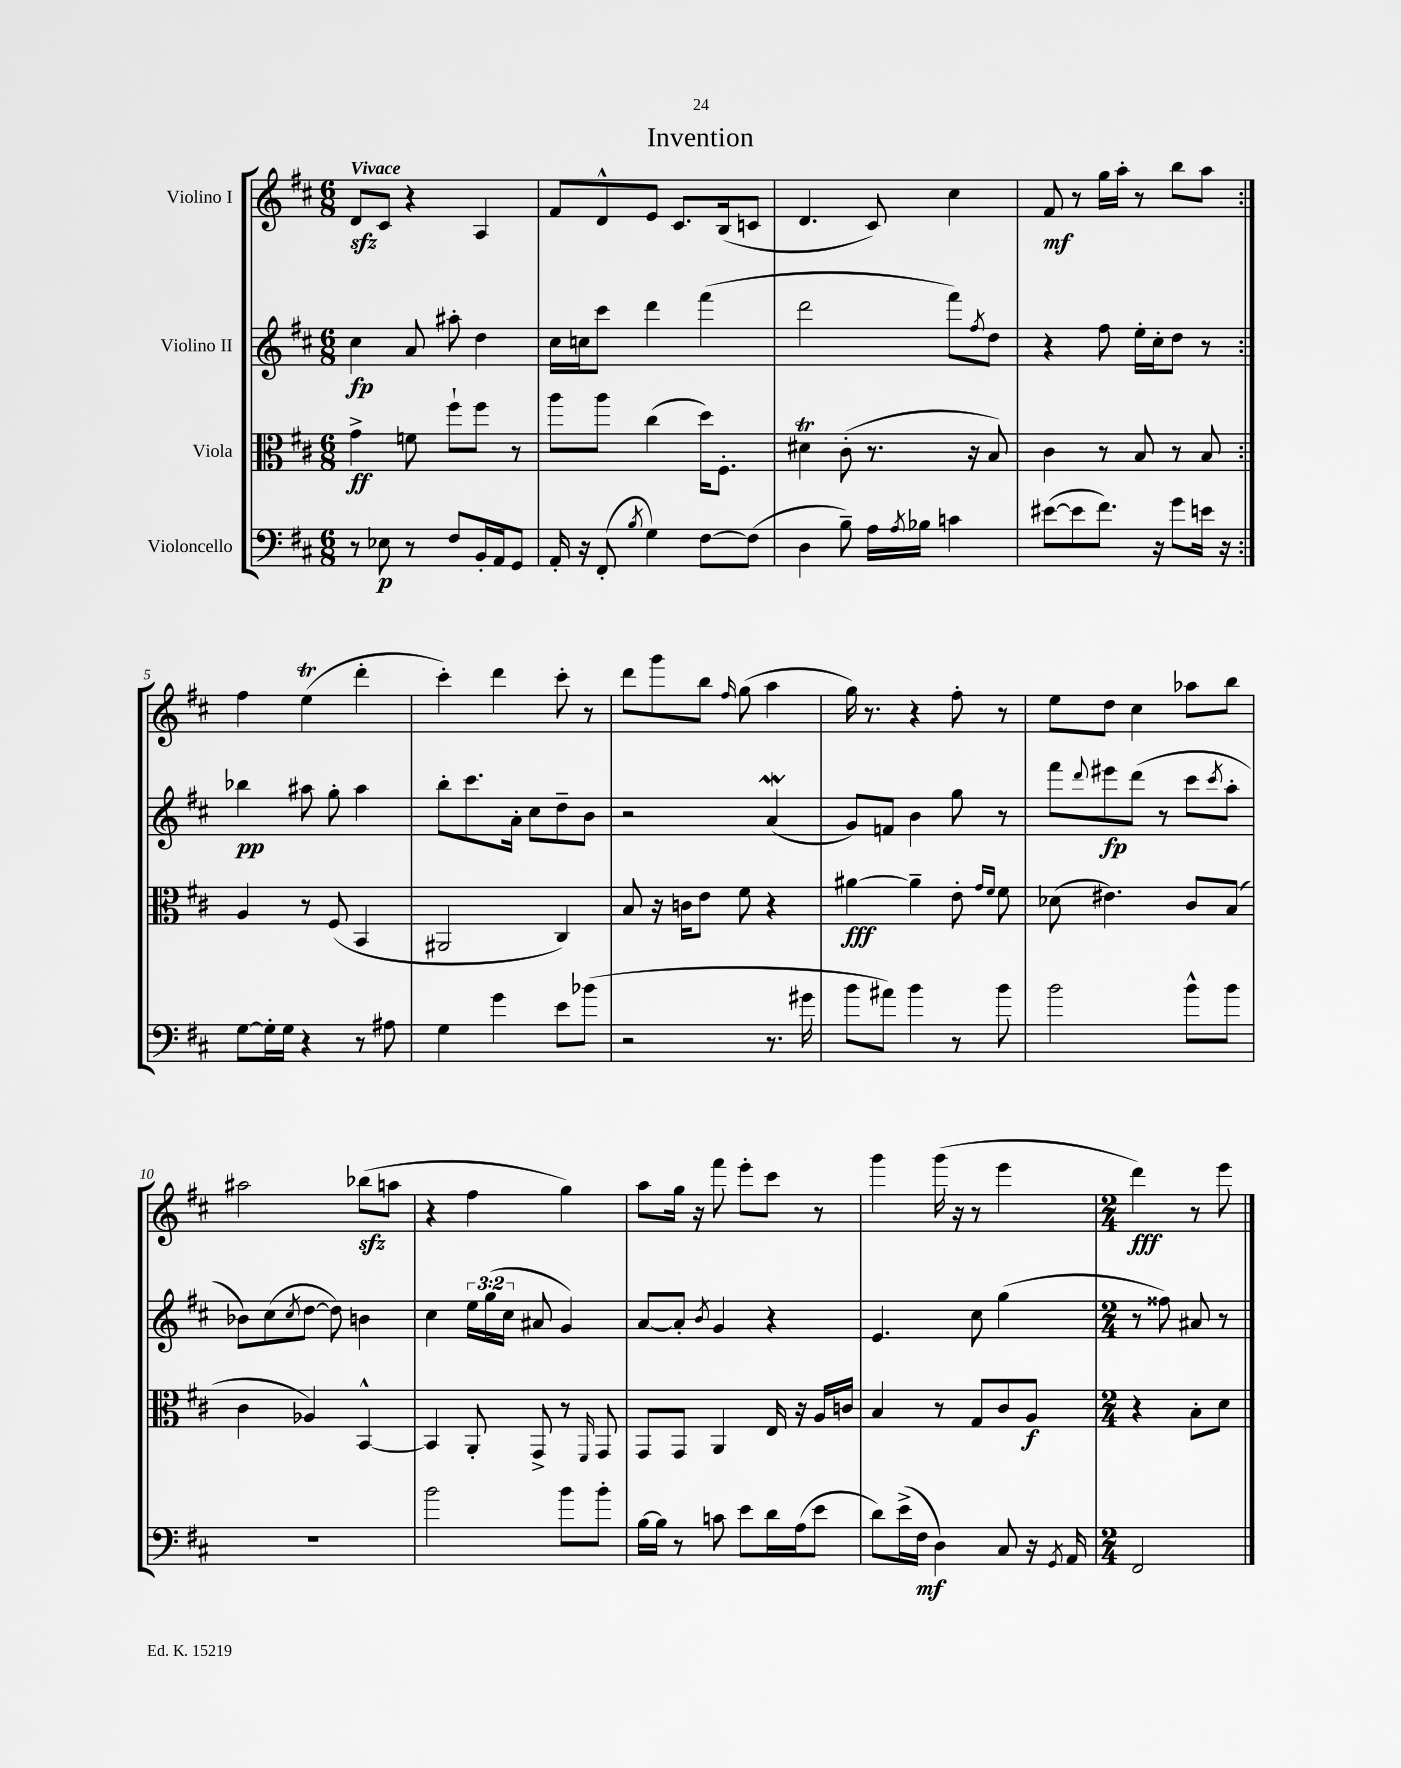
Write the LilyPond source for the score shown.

\header { title = "Invention" }
<<
\new StaffGroup <<
\new Staff = "s0" \with { instrumentName = "Violino I" } {
    \clef treble \key d \major \numericTimeSignature \time 6/8 \tempo "Vivace"
    \repeat volta 2 { d'8\sfz cis'8 r4 a4 |
    fis'8 d'8-^ e'8 cis'8. b16( c'8 |
    d'4. cis'8) cis''4 |
    fis'8\mf r8 g''16 a''16-. r8 b''8 a''8 | }
    fis''4 e''4\trill( d'''4-. |
    cis'''4-.) d'''4 cis'''8-. r8 |
    d'''8 g'''8 b''8 \grace { fis''16 } g''8( a''4 |
    g''16) r8. r4 fis''8-. r8 |
    e''8 d''8 cis''4 aes''8 b''8 |
    ais''2 bes''8\sfz( a''8 |
    r4 fis''4 g''4) |
    a''8 g''16 r16 fis'''8 e'''8-. cis'''8 r8 |
    g'''4 g'''16( r16 r8 e'''4 |
    \numericTimeSignature \time 2/4 d'''4\fff) r8 e'''8 \bar "|." |
}
\new Staff = "s1" \with { instrumentName = "Violino II" } {
    \clef treble \key d \major \numericTimeSignature \time 6/8 \override Staff.TupletNumber.text = #tuplet-number::calc-fraction-text
    \repeat volta 2 { cis''4\fp a'8 ais''8-. d''4 |
    cis''16 c''16 cis'''8 d'''4 fis'''4( |
    d'''2 fis'''8) \acciaccatura { fis''8 } d''8 |
    r4 fis''8 e''16-. cis''16-. d''8 r8 | }
    bes''4\pp ais''8 g''8-. ais''4 |
    b''8-. cis'''8. a'16-. cis''8 d''8-- b'8 |
    r2 a'4\mordent( |
    g'8) f'8 b'4 g''8 r8 |
    fis'''8 \appoggiatura { d'''8 } eis'''8\fp d'''8( r8 cis'''8 \acciaccatura { cis'''8 } a''8-. |
    bes'8) cis''8( \acciaccatura { cis''8 } d''8~ d''8) b'4 |
    cis''4 \tuplet 3/2 { e''16 g''16( cis''16 } ais'8 g'4) |
    a'8~ a'8-. \acciaccatura { b'8 } g'4 r4 |
    e'4. cis''8 g''4( |
    \numericTimeSignature \time 2/4 r8 fisis''8) ais'8 r8 \bar "|." |
}
\new Staff = "s2" \with { instrumentName = "Viola" } {
    \clef alto \key d \major \numericTimeSignature \time 6/8
    \repeat volta 2 { g'4->\ff f'8 fis''8-! fis''8 r8 |
    a''8 a''8 cis''4( d''16) fis8.-. |
    dis'4\trill cis'8-.( r8. r16 b8) |
    cis'4 r8 b8 r8 b8 | }
    a4 r8 fis8( b,4 |
    ais,2 cis4) |
    b8 r16 c'16 e'8 fis'8 r4 |
    ais'4~\fff ais'4-- e'8-. \grace { g'16 fis'16 } fis'8 |
    des'8( eis'4.) cis'8 b8( |
    cis'4 aes4) b,4~-^ |
    b,4 a,8-. g,8-> r8 \grace { fis,16 } g,8 |
    g,8 g,8 a,4 e16 r16 a16 c'16 |
    b4 r8 g8 cis'8 a8\f |
    \numericTimeSignature \time 2/4 r4 b8-. d'8 \bar "|." |
}
\new Staff = "s3" \with { instrumentName = "Violoncello" } {
    \clef bass \key d \major \numericTimeSignature \time 6/8
    \repeat volta 2 { r8 ees8\p r8 fis8 b,16-. a,16 g,8 |
    a,16-. r16 fis,8-.( \acciaccatura { b8 } g4) fis8~ fis8( |
    d4 b8--) a16 \acciaccatura { a8 } bes16 c'4 |
    eis'8~( eis'8 fis'8.) r16 g'8 e'16 r16 | }
    g8~ g16-. g16 r4 r8 ais8 |
    g4 g'4 e'8 bes'8( |
    r2 r8. gis'16 |
    b'8 ais'8) b'4 r8 b'8 |
    b'2 b'8-^ b'8 |
    R2. |
    b'2 b'8 b'8-. |
    b16~ b16 r8 c'8 e'8 d'16 a16( e'8 |
    d'8) e'16->( fis16\mf d4) cis8 r16 \acciaccatura { g,8 } a,16 |
    \numericTimeSignature \time 2/4 fis,2 \bar "|." |
}
>>
>>
